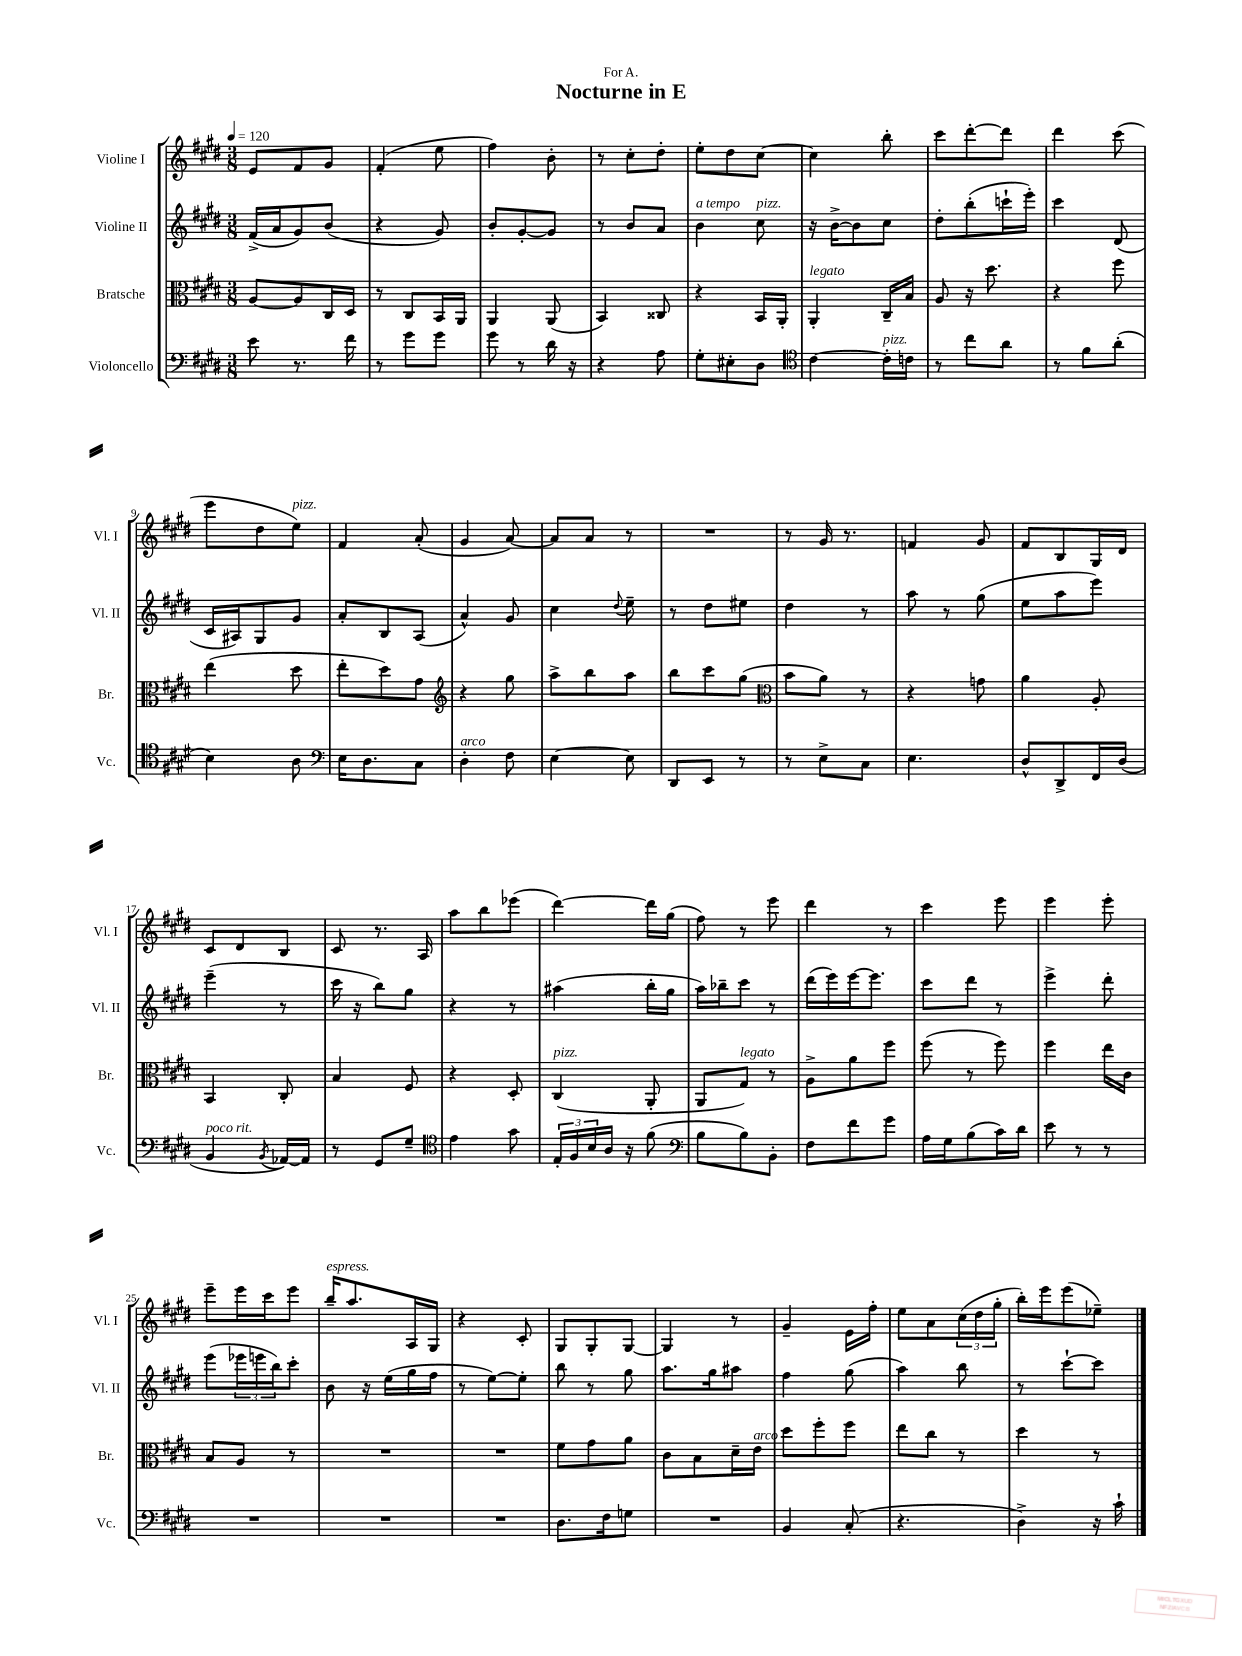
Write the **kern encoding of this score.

**kern	**kern	**kern	**kern
*part4	*part3	*part2	*part1
*staff4	*staff3	*staff2	*staff1
*I"Violoncello	*I"Bratsche	*I"Violine II	*I"Violine I
*I'Vc.	*I'Br.	*I'Vl. II	*I'Vl. I
*clefF4	*clefC3	*clefG2	*clefG2
*k[f#c#g#d#]	*k[f#c#g#d#]	*k[f#c#g#d#]	*k[f#c#g#d#]
*M3/8	*M3/8	*M3/8	*M3/8
*MM120	*MM120	*MM120	*MM120
=1	=1	=1	=1
8e\	[8A/L	(16f#^/LL	8e/L
.	.	16a/J	.
8.r	8A/]	8g#/)	8f#/
.	16C#/L	(8b/J	8g#/J
16f#\	16D#/JJ	.	.
=2	=2	=2	=2
8r	8r	4r	(4f#'/
8g#\L	8C#/L	.	.
8g#\J	16BB/L	8g#/)	8ee\
.	16AA/JJ	.	.
=3	=3	=3	=3
8g#\	4AA/	8b'/L	4ff#\)
8r	.	[8g#'/	.
16d#\	(8AA/	8g#/J]	8b'\
16r	.	.	.
=4	=4	=4	=4
4r	4BB/)	8r	8r
.	.	8b/L	8cc#'\L
8A\	8C##X/	8a/J	8dd#'\J
=5	=5	=5	=5
!	!	!LO:TX:a:i:t=a tempo	!
8G#'\L	4r	4b\	8ee'\L
8E#X'\	.	.	8dd#\
!	!	!LO:TX:a:i:t=pizz.	!
8D#\J	16BB/LL	8cc#\	[8cc#\J
.	16AA'/JJ	.	.
=6	=6	=6	=6
*clefC4	*	*	*
!	!LO:TX:a:i:t=legato	!	!
[4c#\	4AA'/	16r	4cc#\]
.	.	[16b^\KL	.
.	.	8b\]	.
!LO:TX:a:i:t=pizz.	!	!	!
16c#'\LL]	16C#~/LL	8cc#\J	8bb'\
16cn\JJ	16B/JJ	.	.
=7	=7	=7	=7
8r	8A/	8dd#'\L	8ccc#\L
8cc#\L	16r	(8bb'\	[8ddd#'\
.	8.dd#\	.	.
8a\J	.	16cccn`\L	8ddd#\J]
.	.	16eee'\JJ)	.
=8	=8	=8	=8
8r	4r	4ccc#\	4ddd#\
8f#\L	.	.	.
(8a'\J	8ff#\	(8d#/	(8ccc#\
!!LO:LB:g=z
=9	=9	=9	=9
4B\)	(4ee\	16c#/LL	8eee\L
.	.	16A#X/J)	.
.	.	8G#/	8dd#\
!	!	!	!LO:TX:a:i:t=pizz.
8A\	8dd#\	8g#/J	8ee\J)
=10	=10	=10	=10
*clefF4	*	*	*
16E\KL	8ee'\L	8a'/L	4f#/
8.D#\	.	.	.
.	8dd#\)	8B/	.
8C#\J	8g#\J	(8A/J	(8a'/
=11	=11	=11	=11
*	*clefG2	*	*
!LO:TX:a:i:t=arco	!	!	!
4D#'\	4r	4a^^/)	4g#/
8F#\	8gg#\	8g#/	[8a/)
=12	=12	=12	=12
[4E\	8aa^\L	4cc#\	8a/L]
.	8bb\	.	8a/J
.	.	8qqdd#/	.
8E\]	8aa\J	8ee~\	8r
=13	=13	=13	=13
8DD#/L	8bb\L	8r	4.r
8EE/J	8ccc#\	8dd#\L	.
8r	(8gg#\J	8ee#X\J	.
=14	=14	=14	=14
*	*clefC3	*	*
8r	8b\L	4dd#\	8r
8E^\L	8a\J)	.	16g#/
.	.	.	8.r
8C#\J	8r	8r	.
=15	=15	=15	=15
4.E\	4r	8aa\	4fn/
.	.	8r	.
.	8gn\	(8gg#\	8g#/
=16	=16	=16	=16
8D#^^/L	4a\	8ee\L	8f#/L
8DD#^/	.	8aa\	8B/
16FF#/L	8A'/	8eee\J)	16G#/L
(16D#/JJ	.	.	16d#/JJ
!!LO:LB:g=z
=17	=17	=17	=17
!LO:TX:a:i:t=poco rit.	!	!	!
4BB/	4BB/	(4eee~\	8c#/L
.	.	.	8d#/
8qBB/	.	.	.
[16AA-X/LL)	8C#'/	8r	8B/J
16AA-/JJ]	.	.	.
=18	=18	=18	=18
8r	4B/	16ccc#\	8c#/
.	.	16r	.
8GG#/L	.	8bb\L)	8.r
8G#~/J	8F#/	8gg#\J	.
.	.	.	16A/
=19	=19	=19	=19
*clefC4	*	*	*
4e\	4r	4r	8aa\L
.	.	.	8bb\
8g#\	8D#'/	8r	(8eee-X\J
=20	=20	=20	=20
!	!LO:TX:a:i:t=pizz.	!	!
24E'/LL	(4C#/	(4aa#X\	[4ddd#\)
24F#/	.	.	.
24B/	.	.	.
16A/JJ	.	.	.
16r	.	.	.
(8f#\	8AA'/	16bb'\LL	16ddd#\LL]
.	.	16gg#\JJ	(16gg#\JJ
=21	=21	=21	=21
*clefF4	*	*	*
8B\L	8AA/L	16aa\LL)	8ff#\)
.	.	16bb-X~\J	.
!	!LO:TX:a:i:t=legato	!	!
8B\)	8G#/J)	8ccc#\J	8r
8BB'\J	8r	8r	8eee\
=22	=22	=22	=22
8F#\L	8A^\L	(16ddd#\LL	4ddd#\
.	.	16eee\)	.
8f#\	8a\	[16eee\J	.
.	.	8.eee\J]	.
8g#\J	8ff#\J	.	8r
=23	=23	=23	=23
16A\LL	(8ff#\	8ccc#\L	4ccc#\
16G#\J	.	.	.
(8B\	8r	8ddd#\J	.
16c#\L)	8ff#\)	8r	8eee\
16d#\JJ	.	.	.
=24	=24	=24	=24
8e\	4ff#\	4eee^\	4eee\
8r	.	.	.
8r	16ee\LL	8ddd#'\	8eee'\
.	16c#\JJ	.	.
!!LO:LB:g=z
=25	=25	=25	=25
4.r	8B/L	(8eee\L	8eee~\L
.	8A/J	24eee-X\L	16eee\L
.	.	24eeen\	.
.	.	.	16ccc#\J
.	.	24bb\J)	.
.	8r	8ccc#'\J	8eee\J
=26	=26	=26	=26
!	!	!	!LO:TX:a:i:t=espress.
4.r	4.r	8b\	16bb~/KL
.	.	.	8.aa/
.	.	16r	.
.	.	(16ee\LL	.
.	.	16gg#\	16A/L
.	.	16ff#\JJ	16G#/JJ
=27	=27	=27	=27
4.r	4.r	8r	4r
.	.	[8ee\L)	.
.	.	8ee'\J]	8c#'/
=28	=28	=28	=28
8.D#\L	8f#\L	8bb\	8G#/L
.	8g#\	8r	8G#'/
16F#\k	.	.	.
8Gn\J	8a\J	8gg#\	[8G#/J
=29	=29	=29	=29
4.r	8c#\L	8.aa\L	4G#/]
.	8B\	.	.
.	.	16gg#\k	.
.	16d#~\L	8aa#X\J	8r
!	!LO:TX:a:i:t=arco	!	!
.	16e\JJ	.	.
=30	=30	=30	=30
4BB/	8dd#\L	4ff#\	4g#~/
.	8ff#'\	.	.
(8C#'/	8ff#\J	(8gg#\	16e\LL
.	.	.	16ff#'\JJ
=31	=31	=31	=31
4.r	8ee\L	4aa\)	8ee\L
.	8cc#\J	.	8a\
.	8r	8bb\	(24cc#\L
.	.	.	24dd#\
.	.	.	24gg#'\JJ
=32	=32	=32	=32
4D#^\)	4dd#\	8r	16bb'\LL)
.	.	.	16eee\J
.	.	[8ccc#`\L	(8eee\
16r	8r	8ccc#\J]	8ee-X~\J)
16c#`\	.	.	.
==	==	==	==
*-	*-	*-	*-
